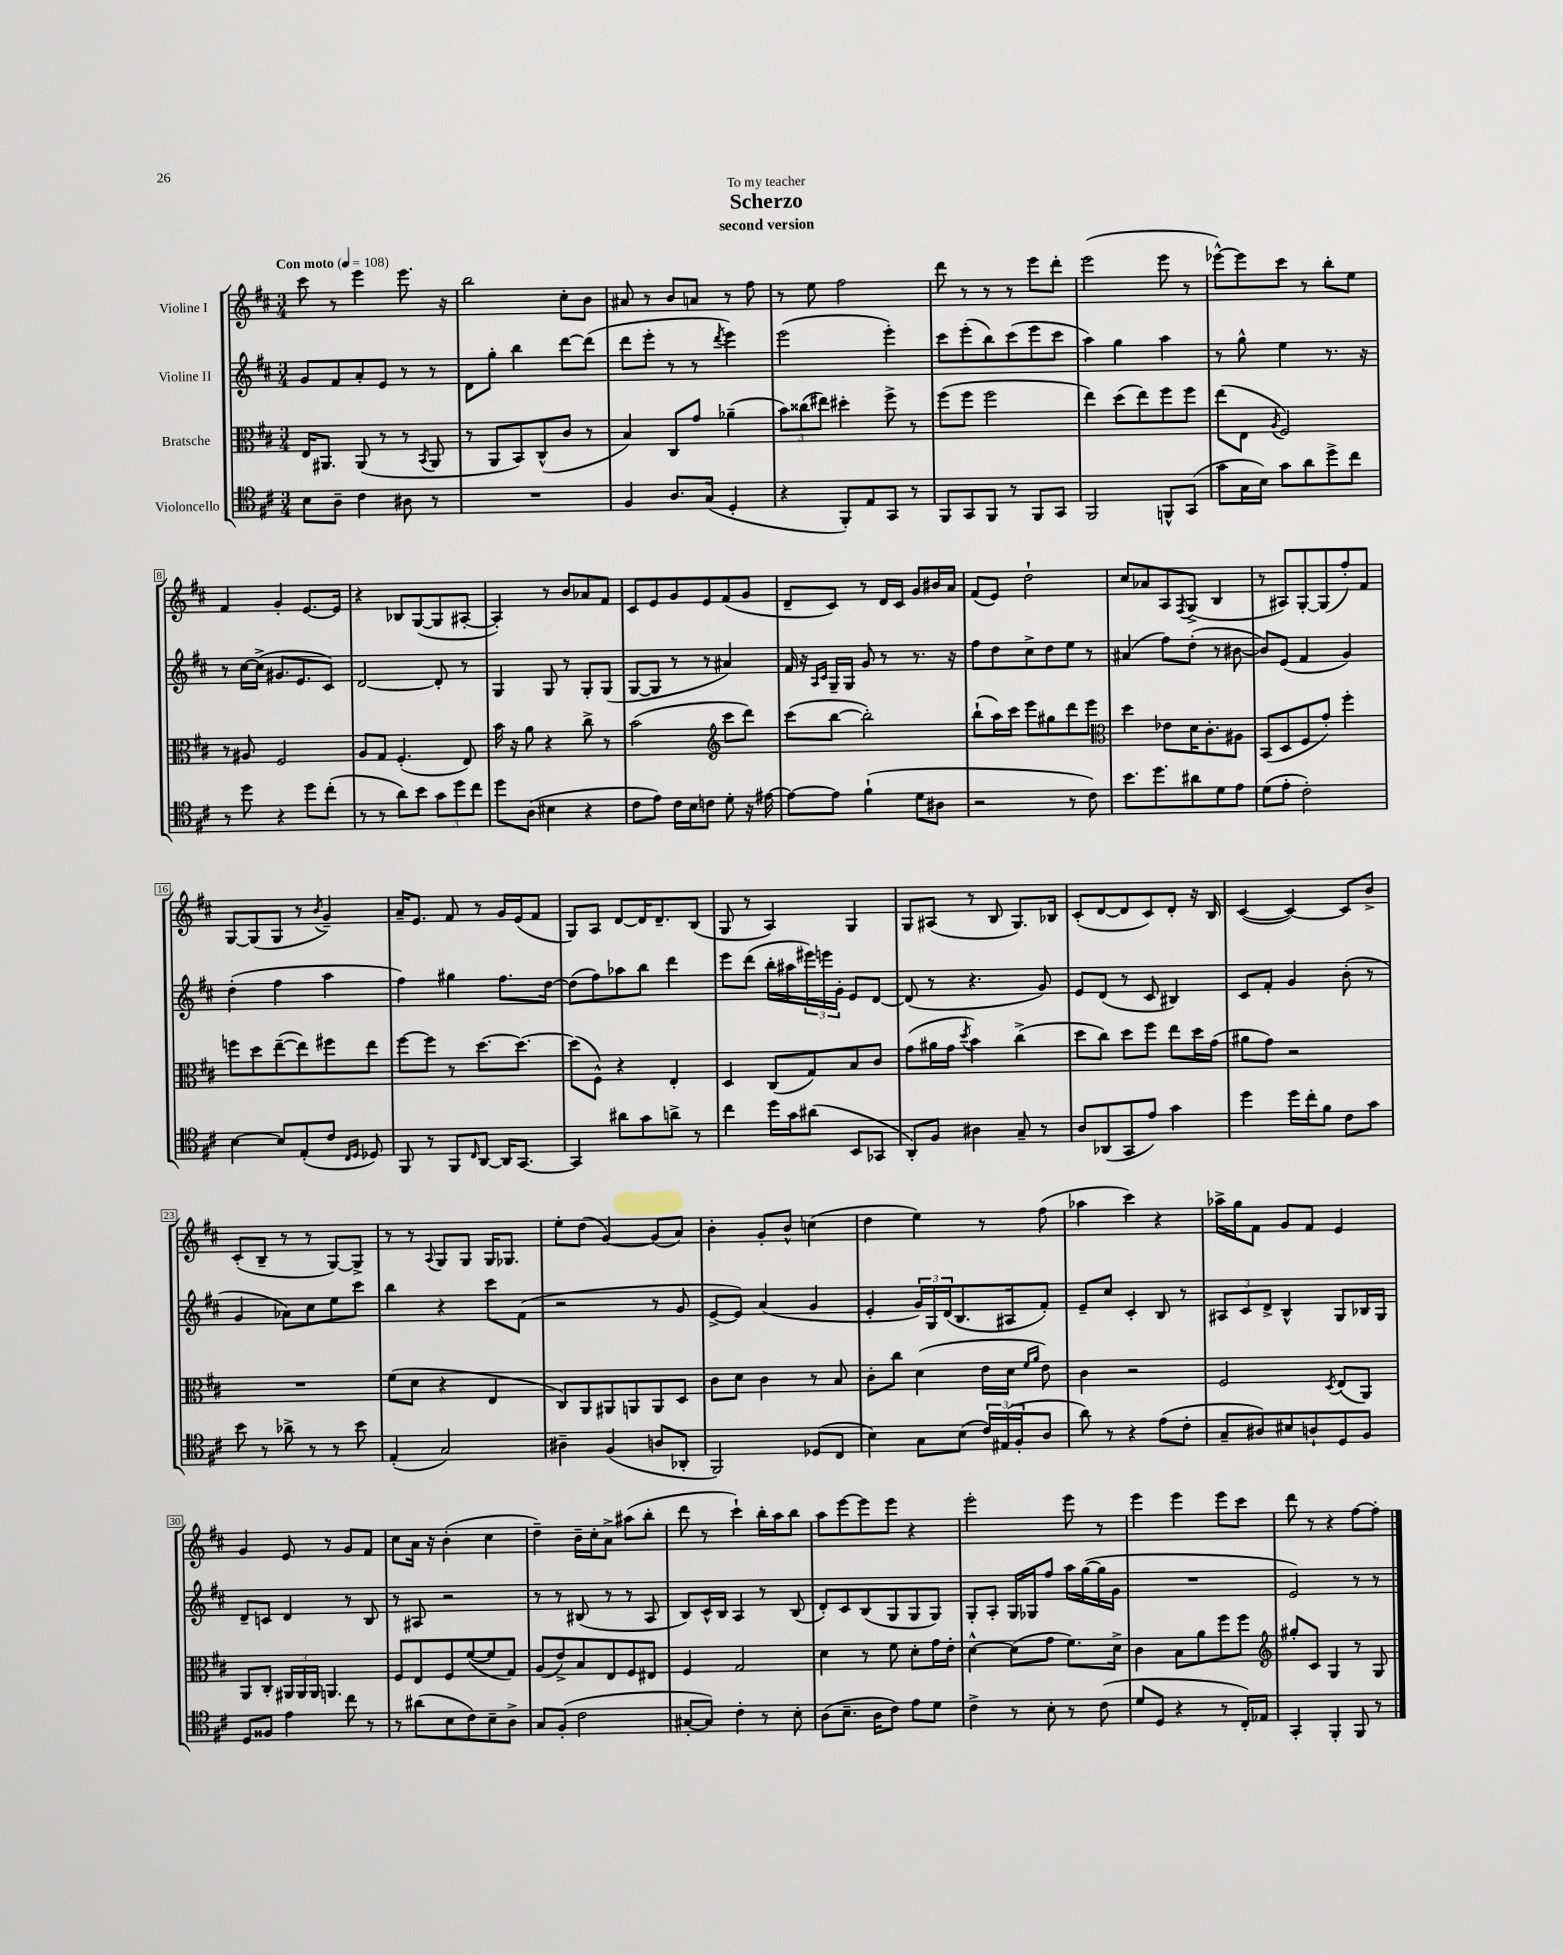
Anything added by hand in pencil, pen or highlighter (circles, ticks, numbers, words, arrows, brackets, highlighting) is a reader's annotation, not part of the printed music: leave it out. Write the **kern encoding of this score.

**kern	**kern	**kern	**kern
*part4	*part3	*part2	*part1
*staff4	*staff3	*staff2	*staff1
*I"Violoncello	*I"Bratsche	*I"Violine II	*I"Violine I
*clefC4	*clefC3	*clefG2	*clefG2
*k[f#c#]	*k[f#c#]	*k[f#c#]	*k[f#c#]
*M3/4	*M3/4	*M3/4	*M3/4
*MM108	*MM108	*MM108	*MM108
=1	=1	=1	=1
!	!	!	!LO:TX:a:B:t=Con moto
8B\L	16E/KL	8g/L	8ccc#\
.	8.AA#X/J	.	.
8A~\J	.	8f#/	8r
4c#\	(8AA#/	8a'/	4eee\
.	8r	8e/J	.
8A#X\	8r	8r	8.eee\
.	8qBB/	.	.
8r	8AA#/	8r	.
.	.	.	16r
=2	=2	=2	=2
2.r	8r	8d\L	2bb\
.	8AA/L	8gg'\J	.
.	8BB/)	4bb\	.
.	(8C#^^/	.	.
.	8c#/J	[8ddd\L	8cc#'\L
.	8r	(8ddd\J]	8b\J
=3	=3	=3	=3
4F#/	4B/)	8ddd\L	8a#X/
.	.	8eee'\J	8r
8.A/L	8C#/L	8r	8b/L
.	8g/J	8r	8an/J
(16G/Jk	.	.	.
.	.	8qddd/	.
4D'/	(4a-X~\	4eee\)	8r
.	.	.	8ff#\
=4	=4	=4	=4
4r	12b\L)	(2eee\	8r
.	(12cc##X\	.	.
.	.	.	8ee\
.	12ee#X\J)	.	.
8FF#'/L)	4dd#X'\	.	2ff#\
8E/	.	.	.
8GG/J	8ff#^\	4eee'\)	.
8r	8r	.	.
=5	=5	=5	=5
8FF#/L	(8ff#\L	8ccc#\L	8ddd\
8GG/	8ff#\J	(8eee'\	8r
8FF#/J	2ff#\	8bb\)	8r
8r	.	(8ccc#\	8r
8FF#/L	.	8eee\	8eee\L
8GG/J	.	8ccc#\J	8ddd'\J
=6	=6	=6	=6
2FF#/	4ee\)	4aa\)	(2eee\
.	(8dd\L	4gg\	.
.	8ee\)	.	.
8FFn^^/L	8ff#\	4aa\	8eee\
(8GG/J	8ff#\J	.	8r
=7	=7	=7	=7
8g\L	(8ee\L	8r	[8eee-X^^\L)
16G\L	8E\J	8gg^^\	8eee-\]
16B\JJ)	.	.	.
.	8qA/	.	.
8g\L	2F#/)	4ee\	8ccc#\J
8a\	.	.	8r
8dd^\	.	8.r	8bb'\L
8cc#\J	.	.	8ee\J
.	.	16r	.
!!LO:LB:g=z
=8	=8	=8	=8
8r	8r	8r	4f#/
8dd\	8A#X/	[16cc#\LL	.
.	.	(16cc#^\JJ]	.
4r	2F#/	8.g#X/L	4g'/
.	.	8.e/	.
8dd\L	.	.	[8.e/L
(8cc#'\J	.	8c#/J)	.
.	.	.	16e/Jk]
=9	=9	=9	=9
8r	8A/L	[2d/	4r
8r	8G/J	.	.
8a\L)	(4.F#'/	.	8B-X/L
8b\J	.	.	([8G/
12g\L	.	8d'/]	8G/]
12dd\	.	.	.
.	8E/)	8r	[8A#X'/J
12cc#\J	.	.	.
=10	=10	=10	=10
8dd\L	16b\	4G/	4A#'/])
.	16r	.	.
(8A\J	8a\	.	.
4B#X\	4r	8G/	8r
.	.	8r	8b/L
4r	8cc#^\	8G'/L	8a-X/
.	8r	(8G/J	8f#/J
=11	=11	=11	=11
8c#\L	(2b\	[8G/L	8c#/L
8e\J)	.	8G/J]	8e/
16c#\LL	.	8r	8g/
16B\J	.	.	.
8cn\J	.	8r	8e/
*	*clefG2	*	*
8d'\	8ccc#\L	4a#X/)	(8f#/
16r	8ddd\J)	.	8g/J
[16e#X\	.	.	.
=12	=12	=12	=12
8e#\L_	(8ccc#\L	16f#/	8d~/L
.	.	16r	.
.	.	16qqA/LL	.
.	.	16qqc#/JJ	.
8e#\J]	[8bb\J	16G~/LL	8c#/J)
.	.	16G/JJ	.
(4f#`\	2bb'\])	8g/	8r
.	.	8r	16d/LL
.	.	.	16c#/JJ
8d\L	.	8.r	8g/L
8A#X\J	.	.	16b#X/L
.	.	16r	16a/JJ
=13	=13	=13	=13
2r	(8bb`\L	8ff#\L	(8f#/L
.	16aa\L)	8dd\	8e/J)
.	16ccc#\JJ	.	.
.	8eee\L	8cc#^\	2dd`\
.	8gg#X\	8dd\	.
8r	8ddd\	8ee\J	.
8c#\)	8eee\J	8r	.
=14	=14	=14	=14
*	*clefC3	*	*
8.b\L	4dd\	(4a#X/	8cc#/L
.	.	.	8a-X/
8.dd\	.	.	.
.	8e-X\L	8ff#\L)	8A/
.	.	.	8qF#/
8a#X\	16d\K	(8dd'\J	(8G^/J
.	8.c#'\	.	.
8d\	.	8r	4B/
8e\J	8A#X\J	[8b#X\	.
=15	=15	=15	=15
(8d\L	(8BB/L	8b#/L])	8r
8e'\J	8D/	(8e/J	8A#X/L)
2c#'\)	8F#/	4f#/	[8G'/
.	8g'/J)	.	(8G/]
.	4ff#'\	4g/)	8ff#'/)
.	.	.	8f#/J
!!LO:LB:g=z
=16	=16	=16	=16
[4B\	8ffn\L	(4dd'\	[8G/L
.	8dd\	.	(8G/]
8B/L]	([8ee~\	4ff#\	8G/J
(8E'/	8ee\])	.	8r
.	.	.	8qb/
8c#/J	8ff#X\	4aa\	4g~/)
16qqC#/LL	.	.	.
16qqD/JJ	.	.	.
8D-X/)	8ee\J	.	.
=17	=17	=17	=17
8FF#/	[8ff#\L	4ff#\)	16a~/KL
.	.	.	8.e/J
8r	8ff#\J]	.	.
8FF#/L	8r	4gg#X\	8f#/
16qqC#/	.	.	.
[8AA/J	[8.dd\L	.	8r
16AA/KL]	.	8.ff#\L	16g/LL
[8.GG/J	8.dd\J_	.	(16e/J
.	.	.	8f#/J
.	.	[16dd\Jk	.
=18	=18	=18	=18
4GG/]	(8dd\L]	(8dd\L]	8G/L)
.	8F#^^\J)	8ff#\)	8A/J
8a#X\L	4r	8aa-X\	[8d/L
8g\	.	8bb\J	16d/K]
.	.	.	8.d~/
8an^\J	4E'/	4ddd\	.
8r	.	.	(8B/J
=19	=19	=19	=19
4cc#\	4D/	8eee\L	8G/
.	.	(8ddd\J	8r
16dd\LL	(8C#/L	16bb'\LL	4A/)
16g\J	.	16aa#X\	.
(8a#X\J	8G/)	24eee#X\)	.
.	.	24eeen\	.
.	.	24g'\JJ	.
8BB/L	8B/	8e/L	4G/
8GG-X/J	8c#/J	[8d/J	.
=20	=20	=20	=20
8AA'/L)	(8g\L	(8d/]	8G/L
8F#/J	16a#X\L	8r	(8A#X/J
.	16g\JJ	.	.
.	8qdd/	.	.
4A#X\	4b\)	4.r	8r
.	.	.	8B/
8G~/	(4cc#^\	.	8.G/L)
8r	.	8g/)	.
.	.	.	16B-X/Jk
=21	=21	=21	=21
8A/L	8dd\L	8e/L	(8c#'/L
(8AA-X/	8cc#\J)	(8d/J	[8d/
8GG/	8dd\L	8r	8d/]
8e/J)	8ff#\J	8c#/	8c#/)
4g\	8ee\L	4B#X/)	8d'/J
.	16dd\L	.	16r
.	(16g\JJ	.	16B/
=22	=22	=22	=22
4dd\	8a#X\L	8c#/L	([4c#/
.	8g\J)	8f#'/J	.
16dd\LL	2r	4g/	4c#/_)
16cc#'\J	.	.	.
8f#\J	.	.	.
8c#\L	.	(8b'\	8c#/L]
8g\J	.	8r	8b^/J
!!LO:LB:g=z
=23	=23	=23	=23
8b\	2.r	4g/	(8c#'/L
8r	.	.	8B~/J
8a-X^\	.	8a-X\L)	8r
8r	.	8cc#\	8r
8r	.	8ee\	[8G/L)
8b\	.	8ccc#\J	8G^/J]
=24	=24	=24	=24
(4E'/	(8f#\L	4bb\	8r
.	8d\J	.	8r
.	.	.	8qqA/
2G/)	4r	4r	8G/L
.	.	.	8G/J
.	4E/	8ccc#\L	16G/KL
.	.	.	8.G-X/J
.	.	(8f#\J	.
=25	=25	=25	=25
4A#X~\	8C#/L)	2r	8ee'\L
.	8AA/	.	(8dd\J
(4F#/	8AA#X/	.	[4g/)
.	8AAn/	.	.
8An/L	8AA/	8r	(8g/L]
8AA-X'/J	8D/J	8g/	8a/J)
=26	=26	=26	=26
2FF#/)	8c#\L	[8e^/L	4b'\
.	8d\J	8e/J])	.
.	4c#\	(4a/	8g'/L
.	.	.	8b^^/J
(8D-X/L	8r	4g/	(4ccn\
8C#/J	8B/	.	.
=27	=27	=27	=27
4B\)	8c#'\L	4e'/	4dd\
.	8cc#\J	.	.
8G\L	(4d\	24g/LL)	4ee\)
.	.	24G/	.
.	.	(24d/J	.
(8B\J	.	8.B/	.
24c#/LL)	16e\LL	.	8r
(24E#X/	.	.	.
.	16d\JJ	16A#X/k	.
24F#'/J	.	.	.
.	16qqf#/LL	.	.
.	16qqa/JJ	.	.
8A/J	8e\)	8f#'/J)	(8ff#\
=28	=28	=28	=28
8a\)	4c#\	8e~/L	4aa-X\
8r	.	8cc#/J	.
4r	2r	4c#'/	4ccc#\)
(8e\L	.	8B/	4r
8c#'\J	.	8r	.
=29	=29	=29	=29
8G~/L	2F#/	12A#X/L	16aa-X^\LL
.	.	.	16gg\J
.	.	12c#/	.
8A#X/)	.	.	8f#\J
.	.	12d^/J	.
8B#X/	.	4B^^/	8g/L
8An`/	.	.	8f#/J
.	8qD/	.	.
8D/	(8E/L	8G/L	4e/
8F#/J	8AA/J)	16B-X/L	.
.	.	16G/JJ	.
!!LO:LB:g=z
=30	=30	=30	=30
8D/L	8AA/L	8d~/L	4g/
8F##X/J	8C#'/J	8cn/J	.
4e\	24AA#X/LL	4d/	8e/
.	24AA#/	.	.
.	24AA#/JJ	.	.
.	4.AAn/	.	8r
8cc#\	.	8r	8g/L
8r	.	8B/	8f#/J
=31	=31	=31	=31
8r	8F#/L	8r	8cc#\L
(8a#X\L	8E/	8A#X/	16a\Jk
.	.	.	16r
8B\	8F#/	2r	(4b'\
8c#\)	([8f#/	.	.
8B~\	8f#/]	.	4cc#\
8A^\J	8G/J)	.	.
=32	=32	=32	=32
8G/L	(8A/L	8r	4dd~\)
(8F#'/J	8e^/)	8r	.
2c#\	8B/	(8B#X/	16b~\LL
.	.	.	16cc#'\J
.	8E/	8r	8a^\J
.	8F#/	8r	(8aa#X\L
.	8E#X/J	8A/	8bb'\J
=33	=33	=33	=33
[8G#X'/L	4F#/	8B/L)	8ddd\
8G#/J])	.	16c#^^/L	8r
.	.	16B/JJ	.
4c#'\	2G/	4A/	4ccc#`\)
8r	.	8r	16bb'\LL
.	.	.	16aa\J
8B'\	.	(8B/	8bb\J
=34	=34	=34	=34
(8A\L	4d\	8d'/L)	8aa\L
8.B~\J	.	8c#/	[8eee\
.	8r	(8B/	8eee\]
16A\KL	.	.	.
8c#\J)	8f#\	8G/	8eee\J
8e\L	8d'\L	8G/	4r
8d\J	16g\L	8G/J)	.
.	16e'\JJ	.	.
=35	=35	=35	=35
4c#^\	[4d^^\	8G'/L	2eee'\
.	.	8A'/J	.
8r	(8d\L]	16G/LL	.
.	.	16G-X/J	.
8B'\	8g\J	8ff#/J	.
8r	8.f#\L)	16aa\LL	8eee\
.	.	([16gg\	.
(8c#\	.	16gg\]	8r
.	16d^\Jk	16g\JJ	.
=36	=36	=36	=36
8d/L	4c#\	2.r	4eee\
8D/J	.	.	.
4r	8B\L	.	4eee\
.	8a\	.	.
8r	8ff#\	.	8eee\L
16C#'/LL)	8ff#\J	.	8ccc#\J
16E-X/JJ	.	.	.
=37	=37	=37	=37
*	*clefG2	*	*
4GG'/	8gg#X'/L	2e/)	8ddd\
.	8c#/J	.	8r
4FF#'/	4G/	.	4r
8FF#/	8r	8r	[8ff#\L
8r	8G/	8r	8ff#'\J]
==	==	==	==
*-	*-	*-	*-
